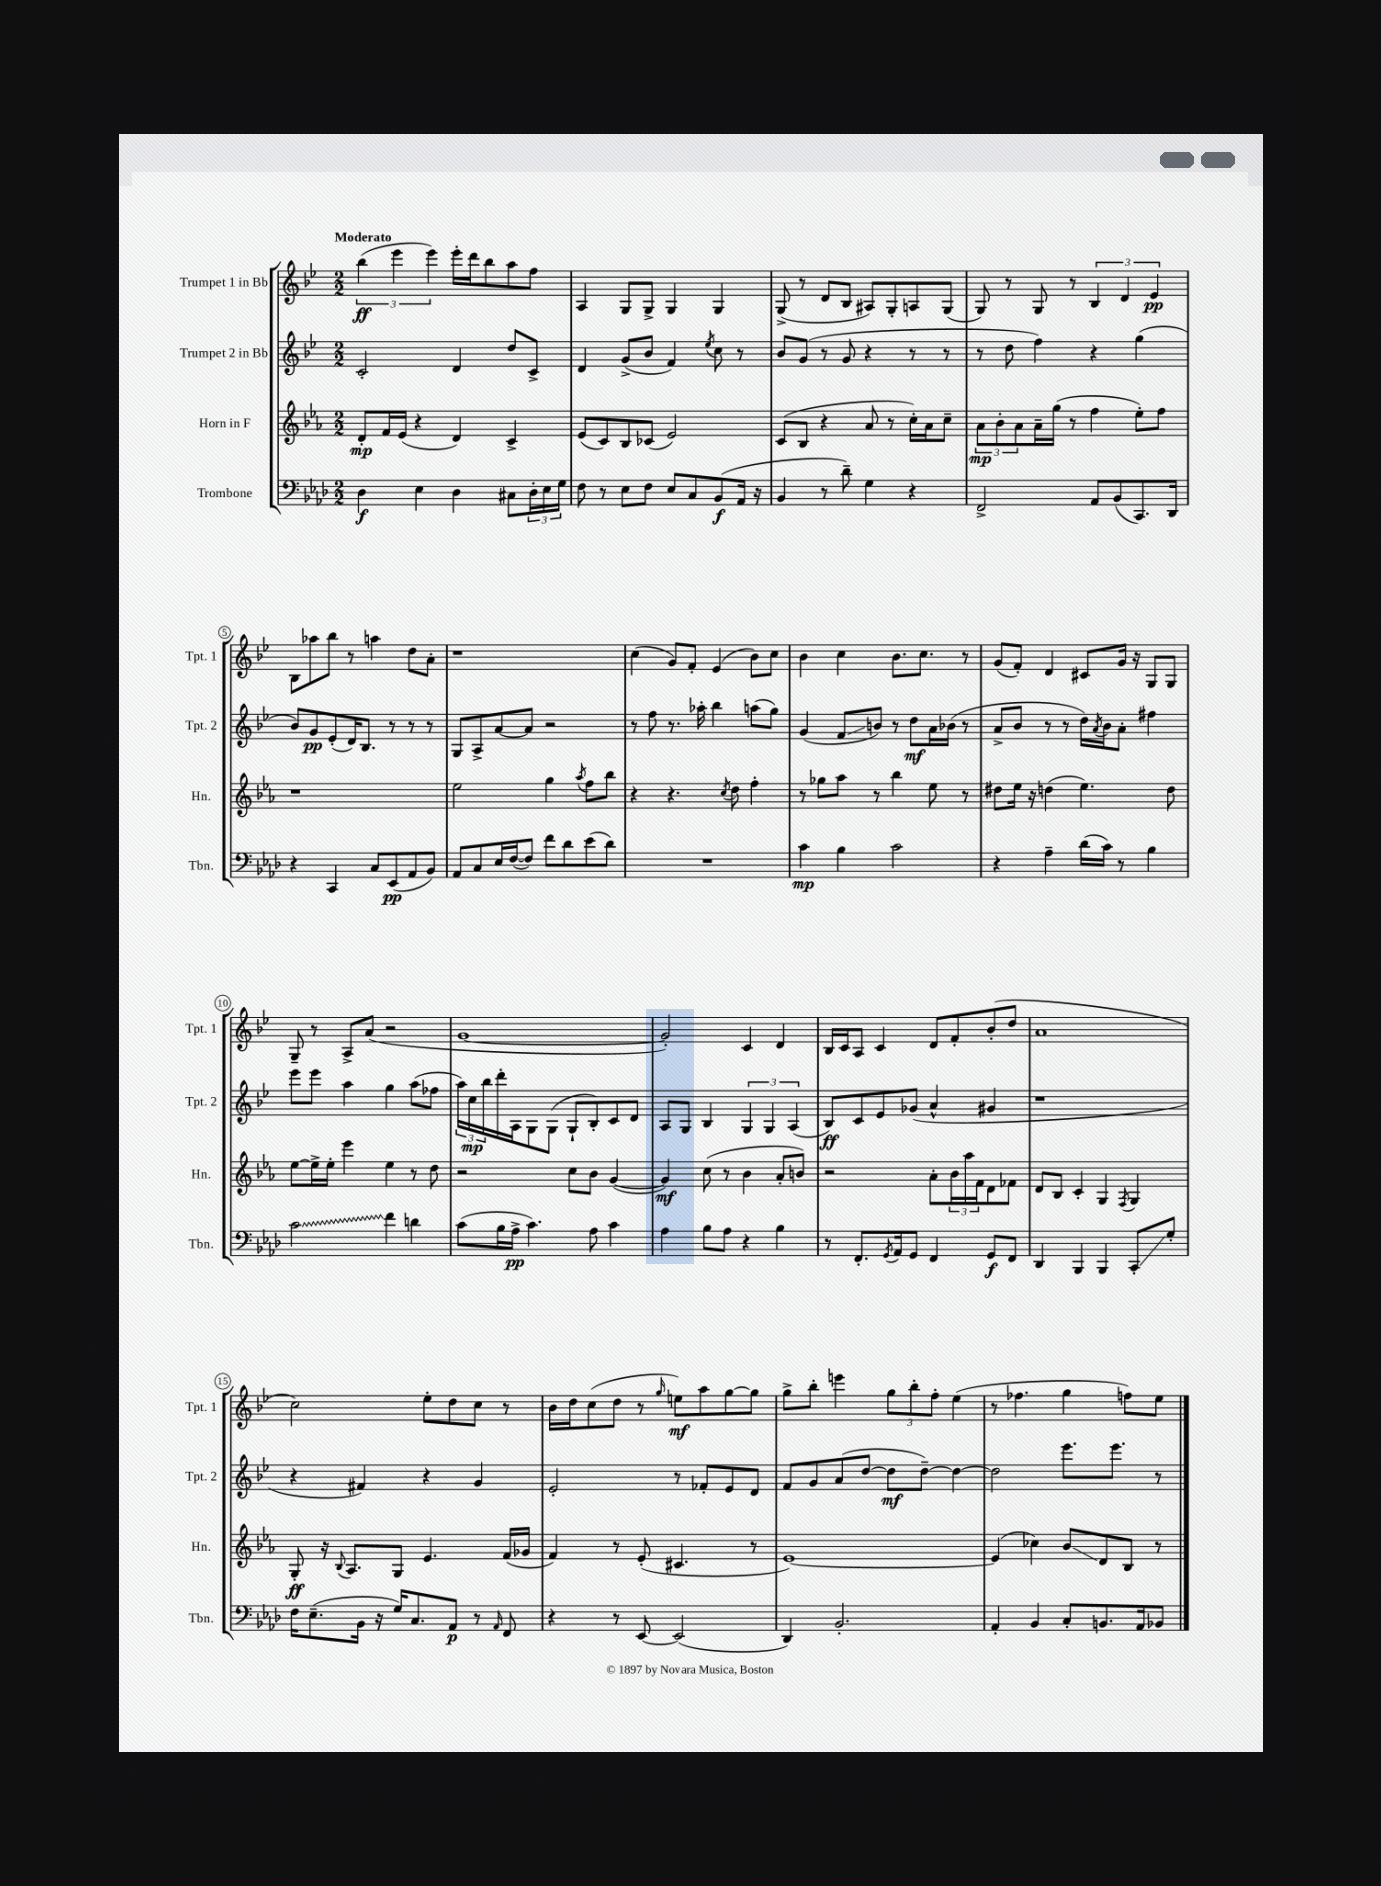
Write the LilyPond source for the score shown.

<<
\new StaffGroup <<
\new Staff = "s0" \with { instrumentName = "Trumpet 1 in Bb" shortInstrumentName = "Tpt. 1" } {
    \clef treble \key bes \major \numericTimeSignature \time 2/2 \tempo "Moderato"
    \tuplet 3/2 { bes''4\ff( ees'''4 ees'''4) } ees'''16-. d'''16 bes''8 a''8 f''8 |
    a4 g8 g8-> g4 g4 |
    g8->( r8 d'8 bes8 ais8) g8-. a8 g8( |
    g8) r8 g8 r8 \tuplet 3/2 { bes4 d'4 ees'4\pp } |
    bes8 aes''8 bes''8 r8 a''4 d''8 a'8-. |
    r1 |
    c''4( g'8) f'8-. ees'4( bes'8) c''8 |
    bes'4 c''4 bes'8. c''8. r8 |
    g'8( f'8-.) d'4 cis'8 g'16 r16 g8 g8 |
    g8-- r8 a8-> a'8( r2 |
    g'1~ |
    g'2-.) c'4 d'4 |
    bes16 c'16 a8 c'4 d'8 f'8-. bes'8-.( d''8 |
    a'1 |
    c''2) ees''8-. d''8 c''8 r8 |
    bes'16 d''16 c''8( d''8 r8 \grace { g''16 } e''8\mf) a''8 g''8~ g''8 |
    g''8-> bes''8-. e'''4 \tuplet 3/2 { g''8 bes''8-. f''8-. } ees''4( |
    r8 fes''4. g''4 f''8) ees''8 \bar "|." |
}
\new Staff = "s1" \with { instrumentName = "Trumpet 2 in Bb" shortInstrumentName = "Tpt. 2" } {
    \clef treble \key bes \major \numericTimeSignature \time 2/2
    c'2-. d'4 d''8 c'8-> |
    d'4 g'8->( bes'8 f'4) \acciaccatura { ees''8 } c''8 r8 |
    bes'8 g'8( r8 g'8 r4 r8 r8 |
    r8 d''8 f''4) r4 g''4( |
    bes'8) g'8\pp ees'8-.( d'16) bes8. r8 r8 r8 |
    g8 a8-> a'8~ a'8 r2 |
    r8 f''8 r8. aes''16-. bes''4 a''8( g''8) |
    g'4( f'8\glissando b'8) r8 d''8\mf a'16 bes'16( r8 |
    a'8-> bes'8 r8 r8 d''16) \acciaccatura { a'8 } bes'16 a'8-. fis''4 |
    ees'''8 ees'''8 a''4 g''4 a''8( fes''8 |
    \tuplet 3/2 { a''16) c''16\mp bes''16 } d'''16-. a16 g8 g8( g8-! bes8-.) c'8 d'8 |
    a8 g8 bes4 \tuplet 3/2 { g4 g4 a4( } |
    bes8\ff) c'8 ees'8 ges'8( a'4-^ gis'4 |
    r1 |
    r4 fis'4) r4 g'4 |
    ees'2-. r8 fes'8-. ees'8 d'8 |
    f'8 g'8 a'8( d''8~ d''8\mf d''8~--) d''4~ |
    d''2 ees'''8. ees'''8. r8 \bar "|." |
}
\new Staff = "s2" \with { instrumentName = "Horn in F" shortInstrumentName = "Hn." } {
    \clef treble \key ees \major \numericTimeSignature \time 2/2
    d'8-.\mp f'16 ees'16( r4 d'4) c'4-> |
    ees'8( c'8) bes8 ces'8( ees'2) |
    c'8( bes8 r4 aes'8 r8 c''16-.) aes'16 c''8-- |
    \tuplet 3/2 { aes'8\mp bes'8-. aes'8 } aes'16-- g''16( r8 f''4 ees''8-.) f''8 |
    r1 |
    ees''2 g''4 \acciaccatura { aes''8 } f''8 bes''8 |
    r4 r4. \acciaccatura { c''8 } d''8 f''4-. |
    r8 ges''8 aes''8 r8 bes''4 ees''8 r8 |
    dis''8 ees''16 r16 d''4( ees''4.) d''8 |
    ees''8~ ees''16-> ees''16-. ees'''4 ees''4 r8 d''8 |
    r2 c''8 bes'8 g'4~( |
    g'4\mf) c''8( r8 bes'4 aes'8-. b'8) |
    r2 aes'8-. \tuplet 3/2 { bes'16 aes''16 f'16 } d'8 fes'8 |
    d'8 bes8 c'4-. g4 \acciaccatura { f8 } g4 |
    g8-.\ff r16 \appoggiatura { bes8 } aes8. g8 ees'4. f'16( ges'16 |
    f'4) r8 ees'8-.( cis'4. r8 |
    ees'1~) |
    ees'4( ces''4) bes'8\glissando d'8 bes8 r8 \bar "|." |
}
\new Staff = "s3" \with { instrumentName = "Trombone" shortInstrumentName = "Tbn." } {
    \clef bass \key aes \major \numericTimeSignature \time 2/2
    des4\f ees4 des4 cis8 \tuplet 3/2 { des16-. ees16 g16 } |
    f8 r8 ees8 f8 ees8 c8 bes,8\f( aes,16 r16 |
    bes,4 r8 des'8--) g4 r4 |
    f,2-> aes,8 bes,8( c,8.) des,16 |
    r4 c,4 c8 ees,8\pp( aes,8 bes,8) |
    aes,8 c8 ees16 f16~( f8) f'8 des'8 ees'8( des'8) |
    R1 |
    c'4\mp bes4 c'2 |
    r4 aes4-- des'16( c'16) r8 bes4 |
    \once \override Glissando.style = #'zigzag c'2\glissando f'4 d'4 |
    c'8( bes16 aes16->\pp c'4.) aes8 c'4 |
    aes4 bes8 aes8 r4 bes4 |
    r8 f,8.-. \acciaccatura { g,8 } aes,16 g,8 f,4 g,8\f f,8 |
    des,4 bes,,4 bes,,4 c,8-.\glissando g8-. |
    f16 ees8.--( bes,16 r16 g16) c8. aes,8\p r8 \grace { aes,16 } f,8 |
    r4 r8 ees,8~ ees,2( |
    des,4) bes,2.-. |
    aes,4-. bes,4 c8-. b,8. aes,16 bes,8 \bar "|." |
}
>>
>>
\layout { \context { \Score \override BarNumber.stencil = #(make-stencil-circler 0.1 0.3 ly:text-interface::print) } }
